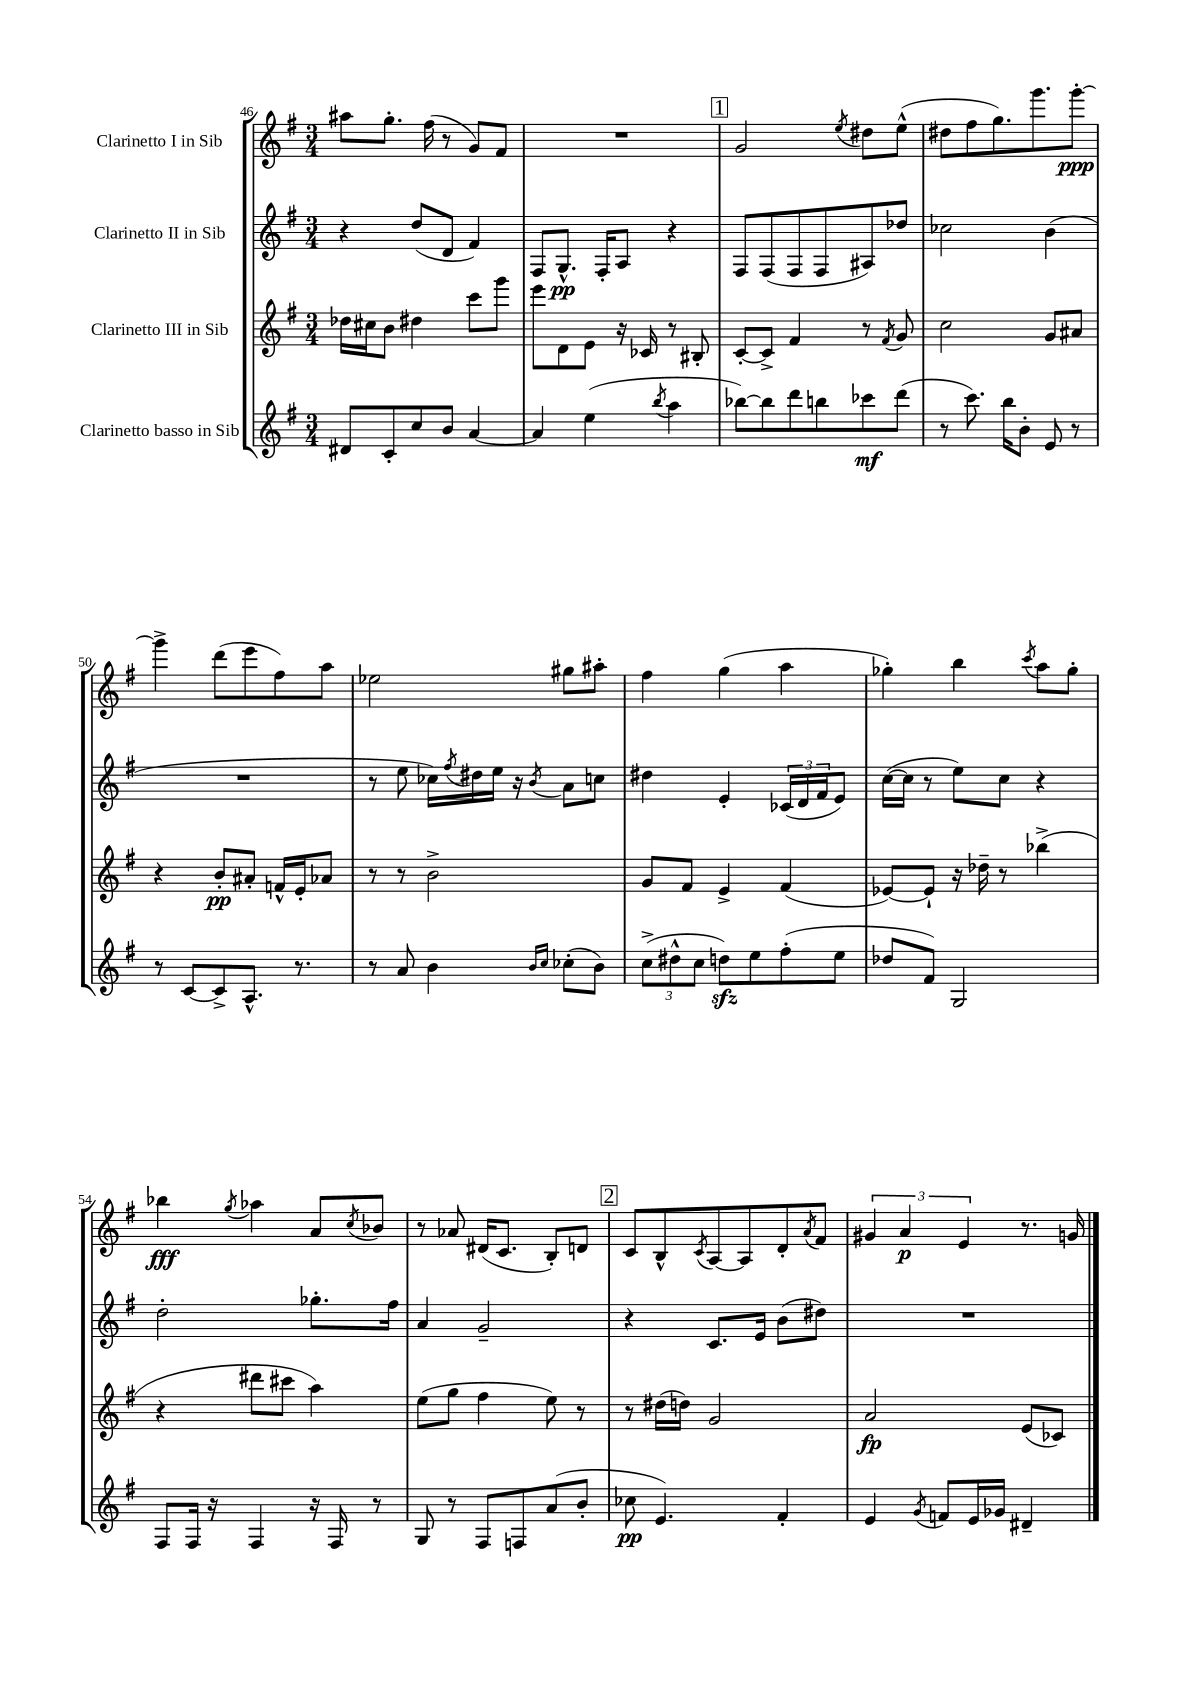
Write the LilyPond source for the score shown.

<<
\new StaffGroup <<
\new Staff = "s0" \with { instrumentName = "Clarinetto I in Sib" } {
    \clef treble \key g \major \numericTimeSignature \time 3/4
    ais''8 g''8.-. fis''16( r8 g'8) fis'8 |
    R2. |
    \mark \markup { \box "1" } g'2 \acciaccatura { e''8 } dis''8 e''8-^( |
    dis''8 fis''8 g''8.) g'''8. g'''8~-.\ppp |
    g'''4-> d'''8( e'''8 fis''8) a''8 |
    ees''2 gis''8 ais''8-. |
    fis''4 g''4( a''4 |
    ges''4-.) b''4 \acciaccatura { c'''8 } a''8 ges''8-. |
    bes''4\fff \acciaccatura { g''8 } aes''4 a'8 \acciaccatura { c''8 } bes'8 |
    r8 aes'8 dis'16( c'8. b8-.) d'8 |
    \mark \markup { \box "2" } c'8 b8-^ \acciaccatura { c'8 } a8~ a8 d'8-. \acciaccatura { a'8 } fis'8 |
    \tuplet 3/2 { gis'4 a'4\p e'4 } r8. g'16 \bar "|." |
}
\new Staff = "s1" \with { instrumentName = "Clarinetto II in Sib" } {
    \clef treble \key g \major \numericTimeSignature \time 3/4
    r4 d''8( d'8 fis'4) |
    fis8 g8.-^\pp fis16-. a8 r4 |
    \mark \markup { \box "1" } fis8 fis8( fis8 fis8 ais8) des''8 |
    ces''2 b'4( |
    R2. |
    r8 e''8 ces''16) \acciaccatura { fis''8 } dis''16 e''16 r16 \acciaccatura { b'8 } a'8 c''8 |
    dis''4 e'4-. \tuplet 3/2 { ces'16( d'16 fis'16 } e'8) |
    c''16~( c''16 r8 e''8) c''8 r4 |
    d''2-. ges''8.-. fis''16 |
    a'4 g'2-- |
    \mark \markup { \box "2" } r4 c'8. e'16 b'8( dis''8) |
    R2. \bar "|." |
}
\new Staff = "s2" \with { instrumentName = "Clarinetto III in Sib" } {
    \clef treble \key g \major \numericTimeSignature \time 3/4
    des''16 cis''16 b'8 dis''4 c'''8 g'''8 |
    e'''8 d'8 e'8 r16 ces'16 r8 bis8-. |
    \mark \markup { \box "1" } c'8~-. c'8-> fis'4 r8 \acciaccatura { fis'8 } g'8 |
    c''2 g'8 ais'8 |
    r4 b'8-.\pp ais'8-. f'16-^ e'16-. aes'8 |
    r8 r8 b'2-> |
    g'8 fis'8 e'4-> fis'4( |
    ees'8~) ees'8-! r16 des''16-- r8 bes''4->( |
    r4 dis'''8 cis'''8 a''4) |
    e''8( g''8 fis''4 e''8) r8 |
    \mark \markup { \box "2" } r8 dis''16( d''16) g'2 |
    a'2\fp e'8( ces'8) \bar "|." |
}
\new Staff = "s3" \with { instrumentName = "Clarinetto basso in Sib" } {
    \clef treble \key g \major \numericTimeSignature \time 3/4
    dis'8 c'8-. c''8 b'8 a'4~ |
    a'4 e''4( \acciaccatura { b''8 } a''4 |
    \mark \markup { \box "1" } bes''8~) bes''8 d'''8 b''8 ces'''8\mf d'''8( |
    r8 c'''8.) b''16 b'8-. e'8 r8 |
    r8 c'8~ c'8-> a8.-^ r8. |
    r8 a'8 b'4 \grace { b'16 c''16 } ces''8-.( b'8) |
    \tuplet 3/2 { c''8->( dis''8-^ c''8 } d''8\sfz) e''8 fis''8-.( e''8 |
    des''8 fis'8) g2 |
    fis8 fis16 r16 fis4 r16 fis16 r8 |
    g8 r8 fis8 f8 a'8( b'8-. |
    \mark \markup { \box "2" } ces''8\pp e'4.) fis'4-. |
    e'4 \acciaccatura { g'8 } f'8 e'16 ges'16 dis'4-- \bar "|." |
}
>>
>>
\layout { \context { \Score currentBarNumber = #46 } }
